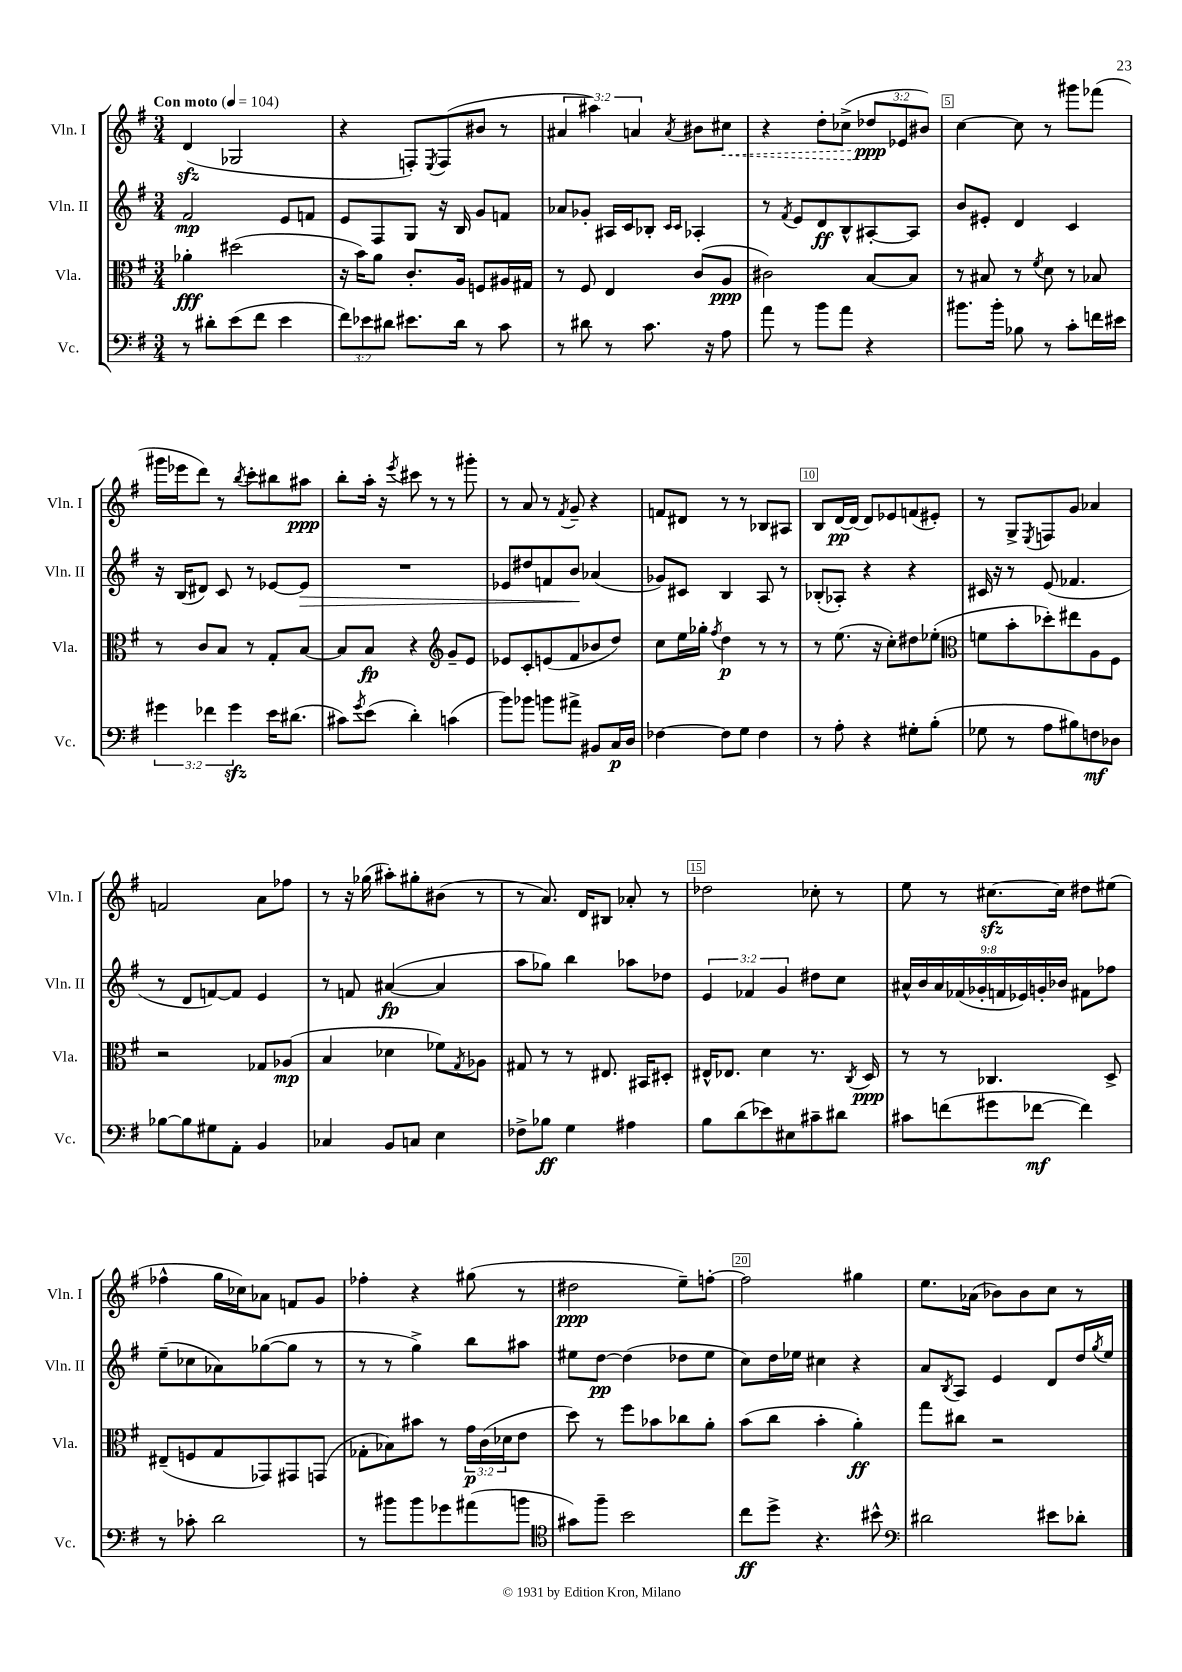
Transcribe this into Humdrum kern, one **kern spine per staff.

**kern	**dynam	**kern	**dynam	**kern	**dynam	**kern	**dynam
*part4	*part4	*part3	*part3	*part2	*part2	*part1	*part1
*staff4	*staff4	*staff3	*staff3	*staff2	*staff2	*staff1	*staff1
*I"Vc.	*	*I"Vla.	*	*I"Vln. II	*	*I"Vln. I	*
*I'Vc.	*	*I'Vla.	*	*I'Vln. II	*	*I'Vln. I	*
*clefF4	*	*clefC3	*	*clefG2	*	*clefG2	*
*k[f#]	*	*k[f#]	*	*k[f#]	*	*k[f#]	*
*M3/4	*	*M3/4	*	*M3/4	*	*M3/4	*
*MM104	*	*MM104	*	*MM104	*	*MM104	*
=1	=1	=1	=1	=1	=1	=1	=1
!	!	!	!	!	!	!LO:TX:a:B:t=Con moto	!
8r	.	4a-X'\	fff	2f#/	mp	(4dzz/	.
8d#X'\L	.	.	.	.	.	.	.
(8e\	.	(2dd#X\	.	.	.	2G-X/	.
8f#\J	.	.	.	.	.	.	.
4e\	.	.	.	8e/L	.	.	.
.	.	.	.	8fn/J	.	.	.
=2	=2	=2	=2	=2	=2	=2	=2
12f#\L)	.	16r	.	8e/L	.	4r	.
.	.	16b\KL)	.	.	.	.	.
12e-X\	.	.	.	.	.	.	.
.	.	8a\J	.	8F#/	.	.	.
12d#X\J	.	.	.	.	.	.	.
8.e#X\L	.	8.c'/L	.	8G/J	.	8Fn'/L)	.
.	.	.	.	.	.	8qE/	.
.	.	.	.	16r	.	(8F/	.
16d#\Jk	.	16A/Jk	.	16B/	.	.	.
8r	.	8Fn/L	.	8g/L	.	8b#X/J	.
8c\	.	16A#X/L	.	8fn/J	.	8r	.
.	.	16G#X/JJ	.	.	.	.	.
=3	=3	=3	=3	=3	=3	=3	=3
8r	.	8r	.	8a-X/L	.	6a#X/	.
8d#X\	.	8F#/	.	8g-X'/J	.	.	.
.	.	.	.	.	.	6aa#X\)	.
8r	.	4E/	.	16A#X/LL	.	.	.
.	.	.	.	16c/J	.	.	.
.	.	.	.	.	.	6an/	.
8.c\	.	.	.	8B-X'/J	.	.	.
.	.	.	.	16qqc/LL	.	.	.
.	.	.	.	16qqc/JJ	.	8qa/	.
.	.	(8c/L	.	4A-X'/	.	8b#X\L	.
16r	.	.	.	.	.	.	.
!	!	!	!	!	!	!	!LO:HP:b
8A\	.	8A/J	ppp	.	.	8cc#X\J	<
=4	=4	=4	=4	=4	=4	=4	=4
8a\	.	2c#X\)	.	8r	.	4r	.
.	.	.	.	8qf#/	.	.	.
8r	.	.	.	8e/L	.	.	.
8b\L	.	.	.	8d/	ff	8dd'\L	.
8a\J	.	.	.	8B^^/	.	(8cc-X^\J	.
4r	.	[8B/L	.	[8A#X'/	.	12dd-X/L	[ ppp
.	.	.	.	.	.	12e-X/	.
.	.	8B/J]	.	8A#/J]	.	.	.
.	.	.	.	.	.	12b#X/J)	.
=5	=5	=5	=5	=5	=5	=5	=5
8.b#X\L	.	8r	.	8b/L	.	[4cc\	.
.	.	8B#X/	.	8e#X'/J	.	.	.
16b#'\Jk	.	.	.	.	.	.	.
8B-X\	.	8r	.	4d/	.	8cc\]	.
.	.	8qf#/	.	.	.	.	.
8r	.	8d\	.	.	.	8r	.
8c'\L	.	8r	.	4c/	.	8ggg#X\L	.
16fn\L	.	8B-X/	.	.	.	(8fff-X\J	.
16e#X\JJ	.	.	.	.	.	.	.
!!LO:LB:g=z
=6	=6	=6	=6	=6	=6	=6	=6
6g#X\	.	8r	.	16r	.	16ggg#X\LL	.
.	.	.	.	(16B/KL	.	16eee-X\J	.
.	.	8c/L	.	8d#X/J)	.	8ddd\J)	.
6f-X\	.	.	.	.	.	.	.
.	.	8B/J	.	8c/	.	8r	.
6g#zz\	.	.	.	.	.	.	.
.	.	.	.	.	.	8qbb/	.
.	.	8r	.	8r	.	8ccc'\L	.
16e\KL	.	8G'/L	.	[8e-X/L	.	8bb#X\	.
(8.d#X\J	.	.	.	.	.	.	.
!	!	!	!	!	!LO:HP:b	!	!
.	.	[8B/J	.	8e-/J]	>	8aa#X\J	ppp
=7	=7	=7	=7	=7	=7	=7	=7
8c#X\L)	.	8B/L]	.	2.r	.	8bb'\L	.
8qg/	.	.	.	.	.	.	.
(8e\J	.	8B/J	fp	.	.	16aa'\Jk	.
.	.	.	.	.	.	16r	.
.	.	.	.	.	.	8qeee/	.
4d'\)	.	4r	.	.	.	8ccc#X\	.
.	.	.	.	.	.	8r	.
*	*	*clefG2	*	*	*	*	*
(4cn\	.	8g~/L	.	.	.	8r	.
.	.	8e/J	.	.	.	8ggg#X'\	.
=8	=8	=8	=8	=8	=8	=8	=8
8b\L)	.	8e-X/L	.	8e-X/L	.	8r	.
8b-X\J	.	8c'/	.	8dd#X/	.	8a/	.
8bn\L	.	(8en/	.	8fn/	.	8r	.
.	.	.	.	.	.	8qf#/	.
8a#X^\J	.	8f#/	.	8b/J	.	8g~/	.
8BB#X/L	.	8b-X/	.	(4a-X/	]	4r	.
16C/L	p	8dd/J)	.	.	.	.	.
16D/JJ	.	.	.	.	.	.	.
=9	=9	=9	=9	=9	=9	=9	=9
[4F-X\	.	8cc\L	.	8g-X/L)	.	8fn/L	.
.	.	16ee\L	.	8c#X/J	.	8d#X/J	.
.	.	16gg-X'\JJ	.	.	.	.	.
.	.	8qff#/	.	.	.	.	.
8F-\L]	.	4dd\	p	4B/	.	8r	.
8G\J	.	.	.	.	.	8r	.
4F-\	.	8r	.	8A/	.	8B-X/L	.
.	.	8r	.	8r	.	8A#X/J	.
=10	=10	=10	=10	=10	=10	=10	=10
8r	.	8r	.	(8B-X'/L	.	8B/L	.
8A'\	.	(8.ee\	.	8A-X'/J)	.	[16d/L	pp
.	.	.	.	.	.	(16d/JJ]	.
4r	.	.	.	4r	.	8d/L)	.
.	.	16r	.	.	.	.	.
.	.	8cc'\L)	.	.	.	8e-X/	.
8G#X'\L	.	8dd#X\	.	4r	.	(8fn/	.
(8B'\J	.	(8ee-X'\J	.	.	.	8e#X'/J)	.
=11	=11	=11	=11	=11	=11	=11	=11
*	*	*clefC3	*	*	*	*	*
8G-X\	.	8fn\L	.	16c#X/	.	8r	.
.	.	.	.	16r	.	.	.
8r	.	8b'\	.	8r	.	8G^/L	.
.	.	.	.	.	.	8qE/	.
8A\L	.	8dd-X'\)	.	(8e/	.	8Fn/	.
8B#X\)	.	8ee#X\	.	4.f-X/	.	8g/J	.
8Fn\	mf	8A\	.	.	.	4a-X/	.
8D-X\J	.	8F#\J	.	.	.	.	.
!!LO:LB:g=z
=12	=12	=12	=12	=12	=12	=12	=12
[8B-X\L	.	2r	.	8r	.	2fn/	.
8B-\]	.	.	.	8d/L	.	.	.
8G#X\	.	.	.	[8fn/)	.	.	.
8AA'\J	.	.	.	8f/J]	.	.	.
4BB/	.	8G-X/L	.	4e/	.	8a\L	.
.	.	(8A-X/J	mp	.	.	8ff-X\J	.
=13	=13	=13	=13	=13	=13	=13	=13
4C-X/	.	4B/	.	8r	.	8r	.
.	.	.	.	8fn/	.	16r	.
.	.	.	.	.	.	(16gg-X\	.
8BB/L	.	4d-X\	.	([4a#X/	fp	8aa#X'\L)	.
8Cn/J	.	.	.	.	.	8gg#X'\	.
4E\	.	8f-X\L)	.	4a#/]	.	(8b#X\J	.
.	.	8qG/	.	.	.	.	.
.	.	8A-X\J	.	.	.	8r	.
=14	=14	=14	=14	=14	=14	=14	=14
8F-X^\L	.	8G#X/	.	8aa\L	.	8r	.
8B-X\J	ff	8r	.	8gg-X\J)	.	8.a/)	.
4G\	.	8r	.	4bb\	.	.	.
.	.	.	.	.	.	16d/KL	.
.	.	8.E#X/	.	.	.	8B#X/J	.
4A#X\	.	.	.	8aa-X\L	.	8a-X'/	.
.	.	16BB#X/KL	.	.	.	.	.
.	.	8D#X'/J	.	8dd-X\J	.	8r	.
=15	=15	=15	=15	=15	=15	=15	=15
8B\L	.	16E#X^^/KL	.	6e/	.	2dd-X\	.
.	.	8.E-X/J	.	.	.	.	.
(8d\	.	.	.	.	.	.	.
.	.	.	.	6f-X/	.	.	.
8e-X\)	.	4d\	.	.	.	.	.
.	.	.	.	6g/	.	.	.
8E#X\	.	.	.	.	.	.	.
8c#X~\	.	8.r	.	8dd#X\L	.	8cc-X'\	.
8d#X\J	.	.	.	8cc\J	.	8r	.
.	.	8qC/	.	.	.	.	.
.	.	16D/	ppp	.	.	.	.
=16	=16	=16	=16	=16	=16	=16	=16
8c#X\L	.	8r	.	18a#X^^/LL	.	8ee\	.
.	.	.	.	18b/	.	.	.
.	.	.	.	18a#/	.	.	.
(8fn\	.	8r	.	.	.	8r	.
.	.	.	.	(18f-X/	.	.	.
.	.	.	.	18g-X'/	.	.	.
8g#X\	.	4.C-X/	.	.	.	[8.cc#Xzz\L	.
.	.	.	.	18fn/	.	.	.
.	.	.	.	18e-X/)	.	.	.
[8f-X\J	mf	.	.	.	.	.	.
.	.	.	.	18gn'/	.	.	.
.	.	.	.	.	.	16cc#\Jk]	.
.	.	.	.	18b-X/JJ	.	.	.
4f-\])	.	.	.	8f#X\L	.	8dd#X\L	.
.	.	8D^/	.	8ff-X\J	.	(8ee#X\J	.
!!LO:LB:g=z
=17	=17	=17	=17	=17	=17	=17	=17
8r	.	(8E#X~/L	.	(8ee~\L	.	4ff-X^^\	.
8c-X'\	.	8Fn/	.	8cc-X\	.	.	.
2d\	.	8G/	.	8a-X\)	.	16gg\LL	.
.	.	.	.	.	.	16cc-X\J)	.
.	.	8GG-X/)	.	([8gg-X\	.	8a-X\J	.
.	.	8GG#X/	.	8gg-\J]	.	8fn/L	.
.	.	(8GGn/J	.	8r	.	8g/J	.
=18	=18	=18	=18	=18	=18	=18	=18
8r	.	8G-X'\L	.	8r	.	4ff-X'\	.
8b#X\L	.	8B-X\)	.	8r	.	.	.
8b#\	.	8b#X\J	.	4gg^\)	.	4r	.
8g-X\	.	8r	.	.	.	.	.
(8a#X\	.	24g\LL	p	8bb\L	.	(8gg#X\	.
.	.	(24c\	.	.	.	.	.
.	.	24d-X\J	.	.	.	.	.
8bn\J	.	8e\J	.	8aa#X\J	.	8r	.
=19	=19	=19	=19	=19	=19	=19	=19
*clefC4	*	*	*	*	*	*	*
8g#X\L)	.	8dd\)	.	8ee#X\L	.	2dd#X\	ppp
8ff#~\J	.	8r	.	[8dd\J	pp	.	.
2b\	.	8ff#\L	.	(4dd\]	.	.	.
.	.	8b-X\	.	.	.	.	.
.	.	8cc-X\	.	8dd-X\L	.	8ee~\L)	.
.	.	8a'\J	.	8ee#\J	.	[8ffn'\J	.
=20	=20	=20	=20	=20	=20	=20	=20
8cc\L	ff	(8b\L	.	8cc\L)	.	2ff\]	.
8dd^\J	.	8cc\J	.	16dd\L	.	.	.
.	.	.	.	16ee-X\JJ	.	.	.
4.r	.	4b'\	.	4cc#X\	.	.	.
.	.	4a'\)	ff	4r	.	4gg#X\	.
8b#X^^\	.	.	.	.	.	.	.
=21	=21	=21	=21	=21	=21	=21	=21
*clefF4	*	*	*	*	*	*	*
2d#X\	.	8gg\L	.	8a/L	.	8.ee\L	.
.	.	.	.	8qB/	.	.	.
.	.	8cc#X\J	.	8A/J	.	.	.
.	.	.	.	.	.	(16a-X\Jk	.
.	.	2r	.	4e/	.	8b-X\L)	.
.	.	.	.	.	.	8b-\	.
8e#X\L	.	.	.	8d/L	.	8cc\J	.
8d-X'\J	.	.	.	16dd/L	.	8r	.
.	.	.	.	8qgg/	.	.	.
.	.	.	.	16ee/JJ	.	.	.
==	==	==	==	==	==	==	==
*-	*-	*-	*-	*-	*-	*-	*-
